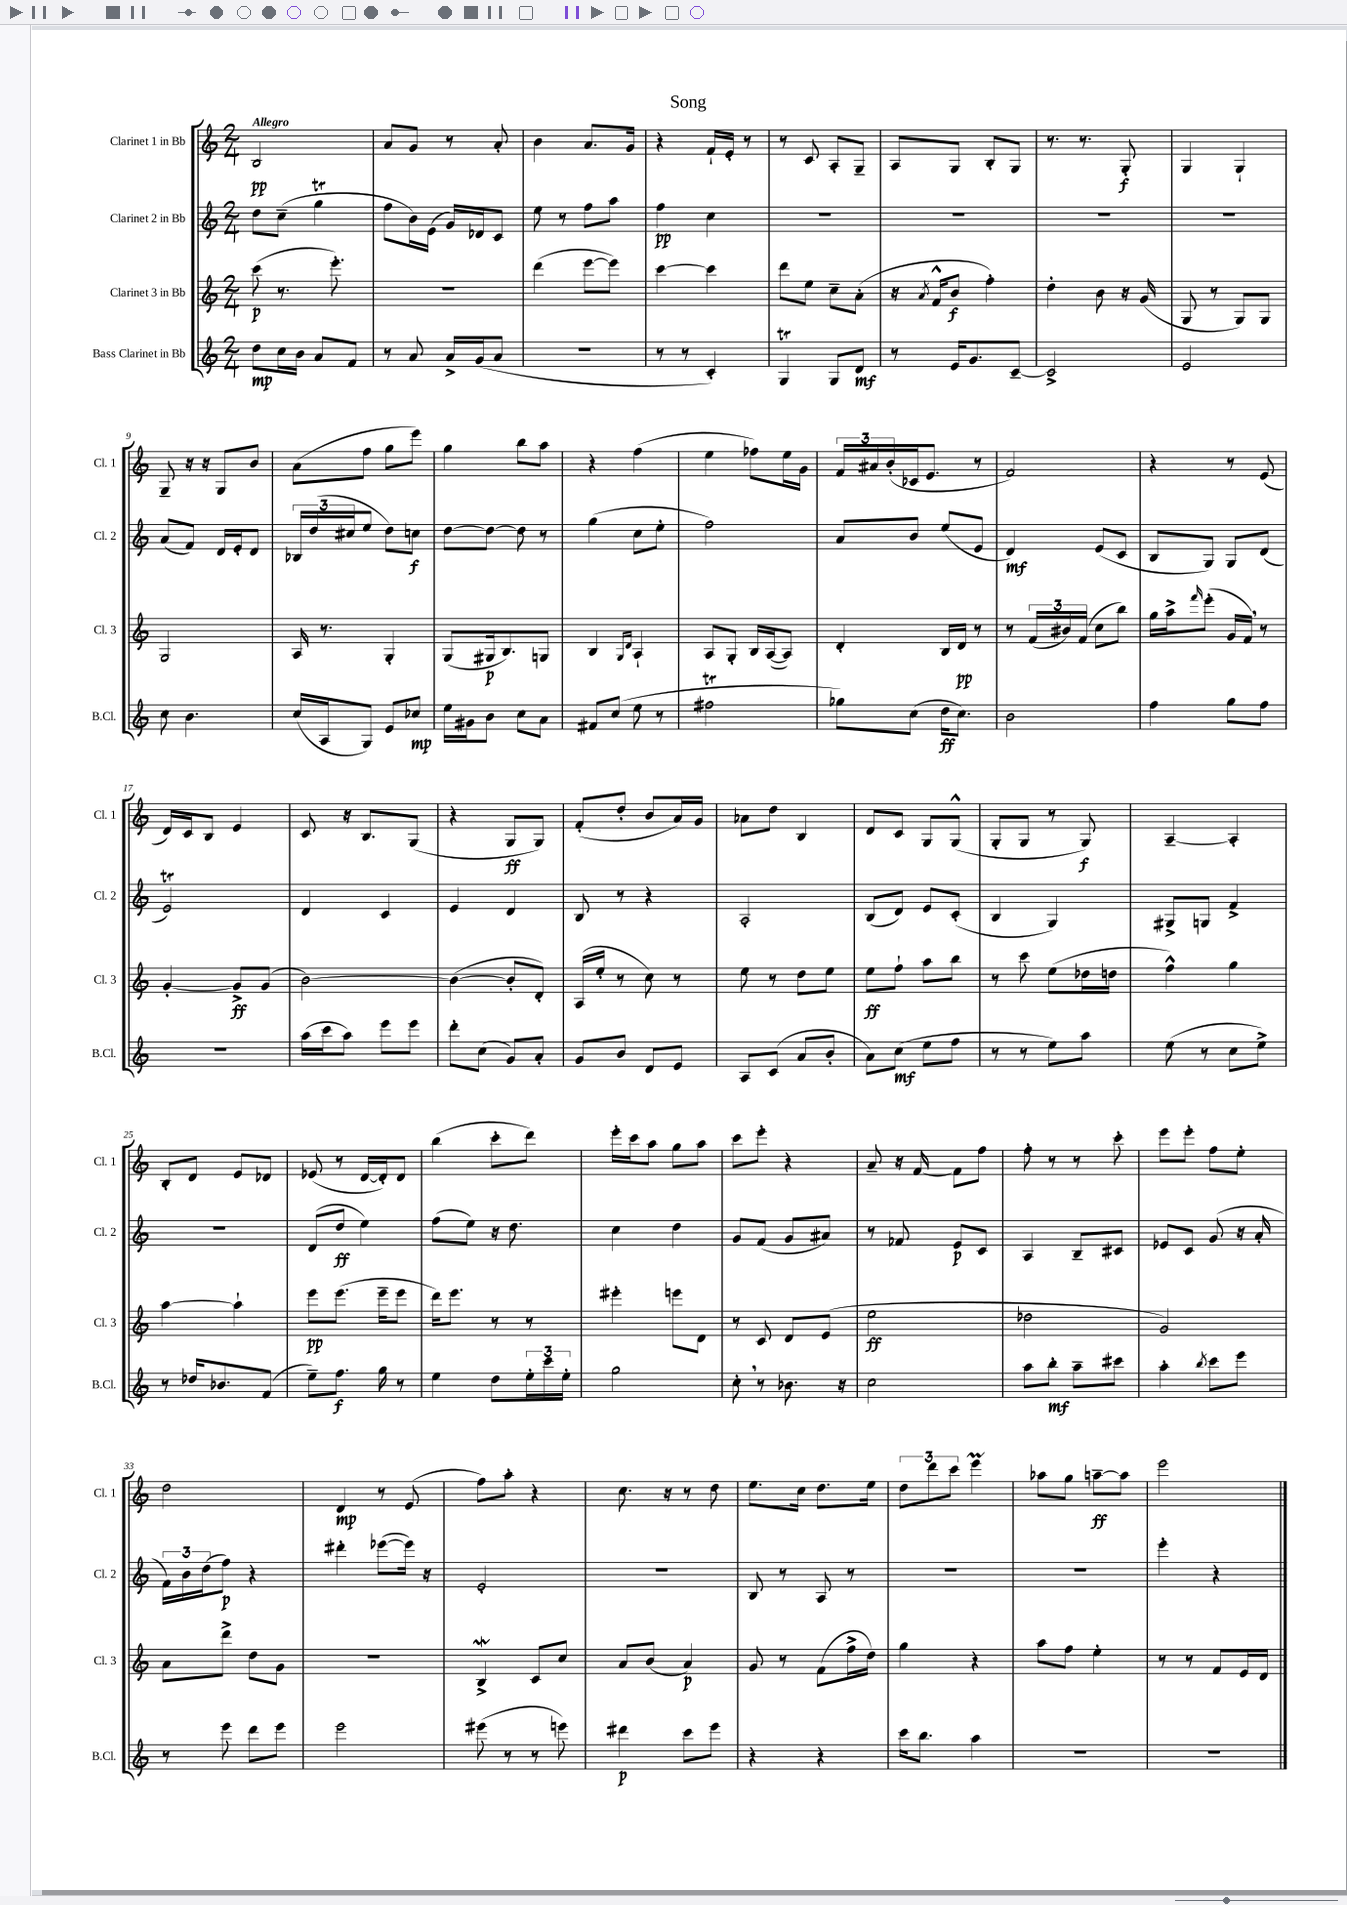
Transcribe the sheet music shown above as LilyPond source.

\header { title = "Song" }
<<
\new StaffGroup <<
\new Staff = "s0" \with { instrumentName = "Clarinet 1 in Bb" shortInstrumentName = "Cl. 1" } {
    \clef treble \key c \major \numericTimeSignature \time 2/4 \tempo "Allegro"
    b2\pp |
    a'8 g'8 r8 a'8-. |
    b'4 a'8. g'16 |
    r4 f'16-! e'16-. r8 |
    r8 c'8 a8-. g8-- |
    a8 g8 b8-. g8 |
    r8. r8. g8-.\f |
    g4 g4-! |
    g8-- r16 r16 g8 b'8 |
    a'8( f''8 g''8 e'''8) |
    g''4 b''8 a''8 |
    r4 f''4( |
    e''4 fes''8) e''16 g'16 |
    \tuplet 3/2 { f'16 ais'16 b'16-.( } ces'16 e'8. r8 |
    f'2) |
    r4 r8 e'8( |
    d'16) c'16 b8 e'4 |
    c'8 r16 b8. g8( |
    r4 g8\ff g8) |
    f'8-.( d''8-. b'8 a'16) g'16 |
    aes'8 d''8 b4 |
    d'8 c'8 g8 g8-^( |
    g8-. g8 r8 g8\f) |
    a4~-- a4-. |
    b8-. d'8 e'8 des'8 |
    ees'8( r8 d'16~ d'16-.) d'8 |
    b''4( c'''8-. d'''8) |
    e'''16-. c'''16 a''8 g''8 a''8 |
    c'''8 e'''8-. r4 |
    a'8-- r16 f'16~ f'8 f''8 |
    f''8-. r8 r8 c'''8-. |
    e'''8 e'''8-. f''8 e''8-. |
    d''2 |
    d'4\mp r8 e'8( |
    f''8) a''8-. r4 |
    c''8. r16 r8 d''8 |
    e''8. c''16 d''8. e''16 |
    \tuplet 3/2 { d''8 d'''8 c'''8 } e'''4\prall |
    aes''8 g''8 a''8~--\ff a''8 |
    e'''2 \bar "|." |
}
\new Staff = "s1" \with { instrumentName = "Clarinet 2 in Bb" shortInstrumentName = "Cl. 2" } {
    \clef treble \key c \major \numericTimeSignature \time 2/4
    d''8 c''8--( g''4\trill |
    f''8 b'16) e'16( g'16) des'16 c'8 |
    e''8 r8 f''8 a''8 |
    f''4\pp c''4 |
    R2 |
    R2 |
    R2 |
    R2 |
    a'8( f'8) d'16 e'16-. d'8 |
    \tuplet 3/2 { bes16 d''16( cis''16 } e''8 d''8) c''8\f |
    d''8~ d''8~ d''8 r8 |
    g''4( c''8 e''8-. |
    f''2) |
    a'8 b'8 e''8( e'8 |
    d'4\mf) e'8( c'8 |
    b8 g8) g8 d'8( |
    e'2\trill) |
    d'4 c'4 |
    e'4 d'4 |
    b8 r8 r4 |
    a2-. |
    b8( d'8) e'8 c'8-.( |
    b4 g4) |
    gis8-> g8 f'4-> |
    R2 |
    d'8( d''8\ff e''4) |
    f''8( e''8) r16 d''8. |
    c''4 d''4 |
    g'8 f'8( g'8 ais'8) |
    r8 fes'8 e'8\p c'8 |
    a4 b8-- cis'8 |
    ees'8 c'8 g'8( r16 a'16-. |
    \tuplet 3/2 { f'16) b'16 d''16( } f''8\p) r4 |
    dis'''4-. ees'''8~( ees'''16) r16 |
    e'2-. |
    R2 |
    b8 r8 a8 r8 |
    R2 |
    R2 |
    e'''4-. r4 \bar "|." |
}
\new Staff = "s2" \with { instrumentName = "Clarinet 3 in Bb" shortInstrumentName = "Cl. 3" } {
    \clef treble \key c \major \numericTimeSignature \time 2/4
    c'''8\p( r8. e'''8.-.) |
    r2 |
    d'''4( e'''8~ e'''8) |
    c'''4~ c'''4 |
    d'''8 e''8 c''8-- a'8-.( |
    r16 \acciaccatura { a'8 } f'16-^ b'8\f f''4-.) |
    d''4-. b'8 r16 g'16( |
    g8 r8 g8) g8 |
    g2 |
    a16 r8. g4-. |
    g8( gis16\p b8.) g8 |
    b4 \grace { g16 d'16 } a4-! |
    a8 g8-. b16 a16~( a8) |
    d'4-. b16 d'16\pp r8 |
    r8 \tuplet 3/2 { f'16( bis'16) f'16( } c''8 b''8) |
    g''16 a''16-> \grace { f'''16 } e'''8-.( g'16 f'16) \breathe r8 |
    g'4~-. g'8->\ff g'8( |
    b'2~) |
    b'4~( b'8-. d'8-.) |
    a16( e''16-. r8 c''8) r8 |
    e''8 r8 d''8 e''8 |
    e''8\ff f''8-! a''8 b''8 |
    r8 c'''8 e''8( des''16 d''16 |
    f''4-^) g''4 |
    a''4~ a''4-! |
    e'''8\pp e'''8.( e'''16-- e'''8 |
    d'''16) e'''8. r8 r8 |
    eis'''4-. e'''8 d'8 |
    r8 c'8 d'8 e'8( |
    e''2\ff |
    des''2 |
    g'2) |
    a'8 d'''8-> d''8 g'8 |
    r2 |
    b4->\mordent c'8 c''8 |
    a'8 b'8( a'4\p) |
    g'8 r8 f'8( f''16-> d''16) |
    g''4 r4 |
    a''8 f''8 e''4-. |
    r8 r8 f'8 e'16 d'16 \bar "|." |
}
\new Staff = "s3" \with { instrumentName = "Bass Clarinet in Bb" shortInstrumentName = "B.Cl." } {
    \clef treble \key c \major \numericTimeSignature \time 2/4
    d''8\mp c''16 b'16 a'8 f'8 |
    r8 a'8 a'16-> g'16( a'8 |
    R2 |
    r8 r8 c'4-.) |
    g4\trill g8 d'8\mf |
    r8 e'16 g'8. c'8~-- |
    c'2-> |
    e'2 |
    c''8 b'4. |
    c''16( a16 g8) e'8 ces''8\mp |
    e''16 gis'16 b'8 c''8 a'8 |
    fis'8 c''8( e''8 r8 |
    fis''2\trill |
    ges''8) c''8( d''16\ff c''8.) |
    b'2 |
    f''4 g''8 f''8 |
    r2 |
    a''16( c'''16 a''8) e'''8 e'''8 |
    d'''8-. c''8( g'8) a'8-. |
    g'8 b'8 d'8 e'8 |
    a8 c'8( a'8 b'8-. |
    a'8) c''8\mf( e''8 f''8 |
    r8 r8 e''8) a''8 |
    e''8( r8 c''8 e''8->) |
    r8 des''16 bes'8. f'8( |
    e''8--) f''8.\f g''16 r8 |
    e''4 d''8 \tuplet 3/2 { e''16-. c'''16 e''16-. } |
    g''2 |
    c''8-. \breathe r8 bes'8. r16 |
    c''2 |
    a''8 b''8-.\mf a''8-- cis'''8 |
    a''4-. \acciaccatura { b''8 } c'''8 e'''8 |
    r8 e'''8 d'''8 e'''8 |
    e'''2 |
    eis'''8( r8 r8 e'''8) |
    dis'''4\p c'''8 e'''8 |
    r4 r4 |
    c'''16 b''8. a''4 |
    R2 |
    R2 \bar "|." |
}
>>
>>
